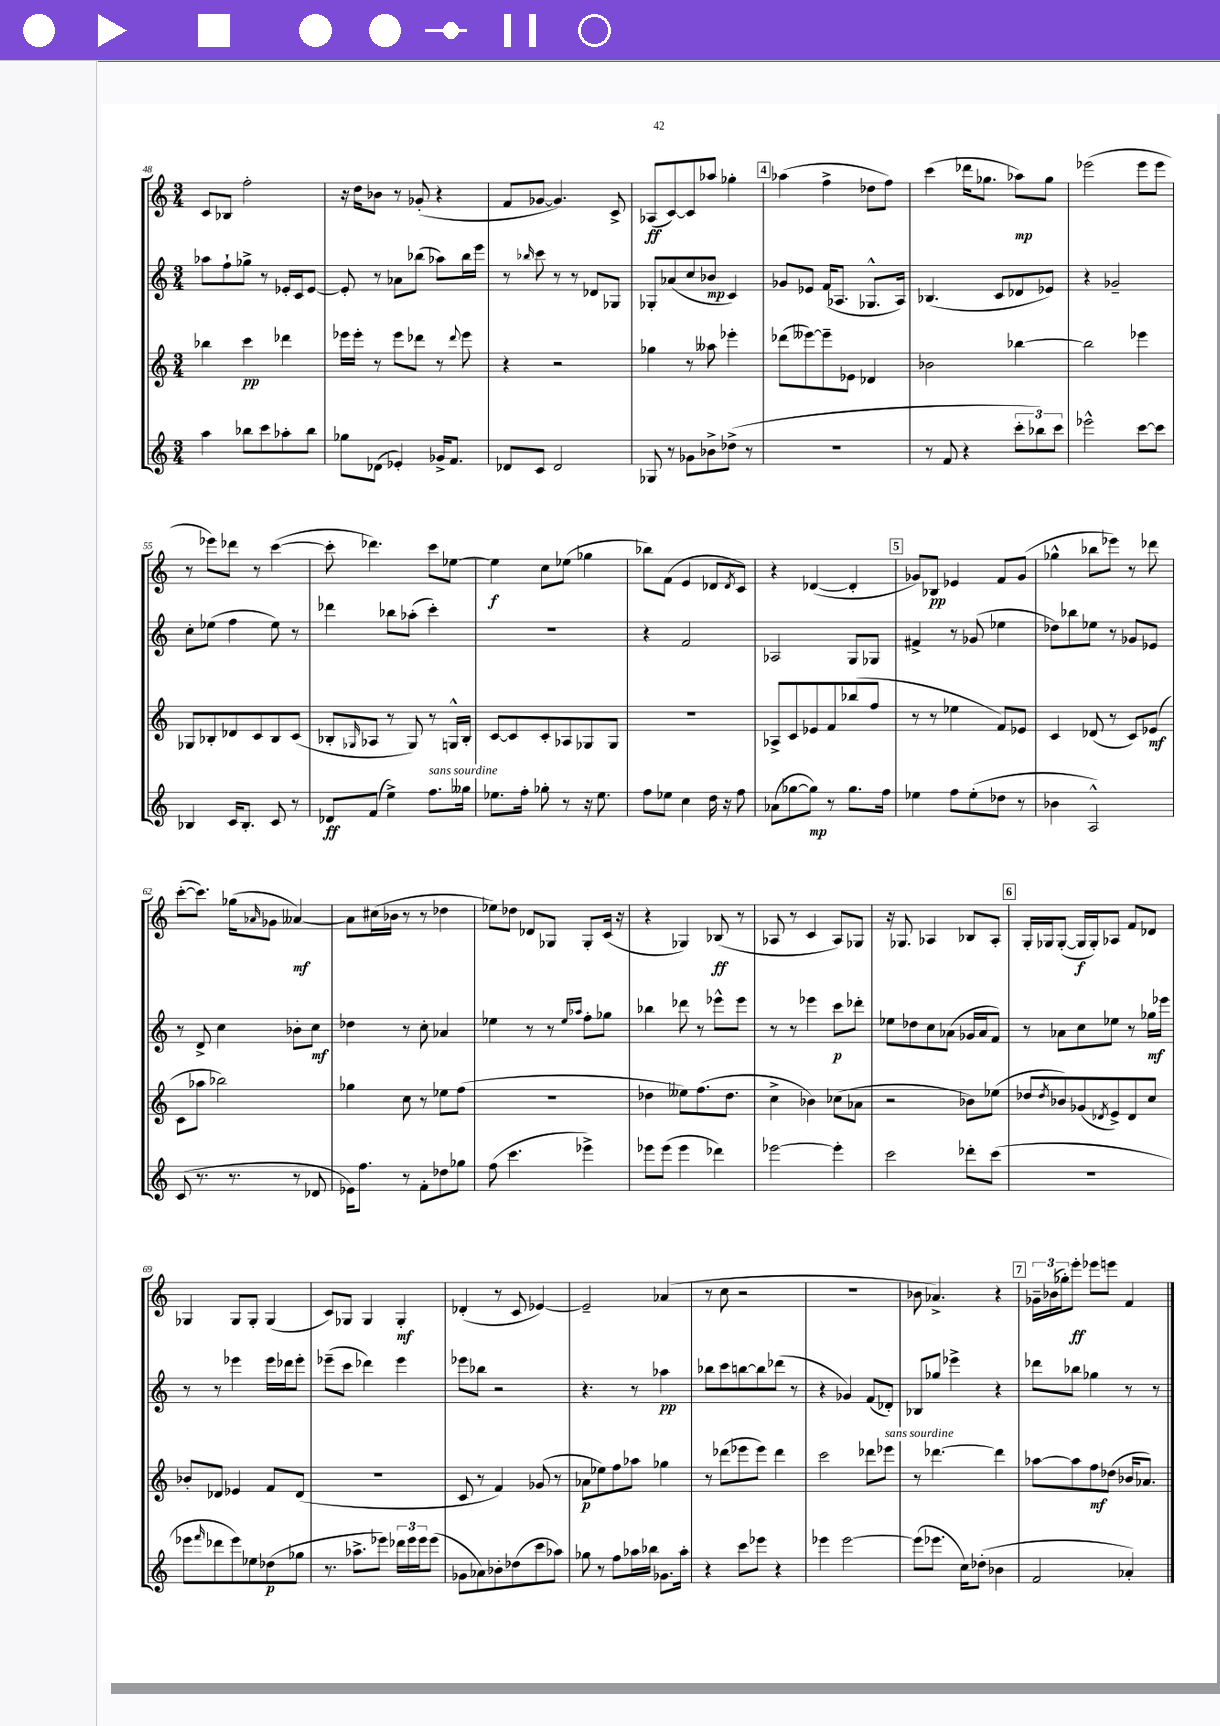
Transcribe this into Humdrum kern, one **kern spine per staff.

**kern	**dynam	**kern	**dynam	**kern	**dynam	**kern	**dynam
*part4	*part4	*part3	*part3	*part2	*part2	*part1	*part1
*staff4	*staff4	*staff3	*staff3	*staff2	*staff2	*staff1	*staff1
*clefG2	*	*clefG2	*	*clefG2	*	*clefG2	*
*k[]	*	*k[]	*	*k[]	*	*k[]	*
*M3/4	*	*M3/4	*	*M3/4	*	*M3/4	*
=48	=48	=48	=48	=48	=48	=48	=48
4aa\	.	4bb-X\	.	8aa-X\L	.	8c/L	.
.	.	.	.	8ff`\	.	8B-X/J	.
8bb-X\L	.	4ccc\	pp	8gg-X^\J	.	2ff'\	.
8ccc\	.	.	.	8r	.	.	.
8aa-X'\	.	4ddd-X\	.	16e-X'/LL	.	.	.
.	.	.	.	16c/J	.	.	.
8bb-\J	.	.	.	[8e-/J	.	.	.
=49	=49	=49	=49	=49	=49	=49	=49
8gg-X\L	.	16eee-X\LL	.	8e-'/]	.	16r	.
.	.	16eee-'\JJ	.	.	.	16dd\KL	.
(8d-X\J	.	8r	.	8r	.	8b-X\J	.
4e-X'/)	.	8eee-\L	.	8a-X\L	.	8r	.
.	.	8ddd-X\J	.	(8bb-X\J	.	(8g-X'/	.
16g-X^/KL	.	8r	.	8aa-X\L)	.	4r	.
8.f/J	.	.	.	.	.	.	.
.	.	8qqddd-/	.	.	.	.	.
.	.	8eee-\	.	16bb-\L	.	.	.
.	.	.	.	16eee\JJ	.	.	.
=50	=50	=50	=50	=50	=50	=50	=50
8d-X/L	.	4r	.	8r	.	8f/L	.
.	.	.	.	16qqbb-X/	.	.	.
8c/J	.	.	.	8ccc\	.	[8g-X/J	.
2d-/	.	2r	.	8r	.	4.g-/])	.
.	.	.	.	8r	.	.	.
.	.	.	.	8d-X/L	.	.	.
.	.	.	.	8G-X/J	.	8c^/	.
=51	=51	=51	=51	=51	=51	=51	=51
8G-X/	.	4gg-X\	.	8G-X'/L	.	(8A-X/L	ff
8r	.	.	.	(8a-X/	.	[8c/)	.
8g-X\L	.	8r	.	8cc/	.	8c/]	.
8b-X^\	.	8aa--X\	.	8b-X/J	mp	8aa-X/J	.
(8dd-X^\J	.	4eee-X'\	.	4c/)	.	4gg-X'\	.
8r	.	.	.	.	.	.	.
!!LO:REH:place=s1:t=4
=52	=52	=52	=52	=52	=52	=52	=52
2.r	.	(8ddd-X\L	.	8g-X/L	.	(4aa-X\	.
.	.	[8eee--X\)	.	8e-X/J	.	.	.
.	.	8eee--~\]	.	(16f/KL	.	4ff^\	.
.	.	.	.	8.A-X/J	.	.	.
.	.	8e-X\J	.	.	.	.	.
.	.	4d-X/	.	8.G-X^^/L	.	8dd-X\L	.
.	.	.	.	.	.	8ff\J)	.
.	.	.	.	16A-/Jk)	.	.	.
=53	=53	=53	=53	=53	=53	=53	=53
8r	.	2b-X\	.	(4.B-X/	.	(4ccc\	.
8f/	.	.	.	.	.	.	.
4r	.	.	.	.	.	16ddd-X\KL	.
.	.	.	.	.	.	8.gg-X\J	.
.	.	.	.	8c/L	.	.	.
12ccc'\L	.	[4bb-X\	.	8d-X/	.	8aa-X\L)	mp
12bb-X\)	.	.	.	.	.	.	.
.	.	.	.	8e-X/J)	.	8gg-\J	.
12ccc\J	.	.	.	.	.	.	.
=54	=54	=54	=54	=54	=54	=54	=54
2eee-X^^\	.	2bb-\]	.	4r	.	(2eee-X\	.
.	.	.	.	2g-X~/	.	.	.
[8ccc\L	.	4eee-X\	.	.	.	8eee-\L	.
8ccc\J]	.	.	.	.	.	8eee-\J	.
!!LO:LB:g=z
=55	=55	=55	=55	=55	=55	=55	=55
4B-X/	.	8G-X/L	.	8cc'\L	.	8r	.
.	.	8B-X'/	.	(8ee-X\J	.	8eee-X\L)	.
16c/KL	.	8d-X/	.	4ff\	.	8ddd-X\J	.
8.B-'/J	.	.	.	.	.	.	.
.	.	8c/	.	.	.	8r	.
8c/	.	8B-/	.	8ee-\)	.	([4ccc\	.
8r	.	(8c/J	.	8r	.	.	.
=56	=56	=56	=56	=56	=56	=56	=56
8d-X/L	ff	8B-X'/L	.	4ddd-X\	.	8ccc'\]	.
.	.	16qqG-X/	.	.	.	.	.
(8f/J	.	8A-X/J	.	.	.	4.ddd-X\)	.
4ee^\)	.	8r	.	8bb-X\L	.	.	.
.	.	8G-/)	.	(8aa-X'\J	.	.	.
!LO:TX:a:i:t=sans sourdine	!	!	!	!	!	!	!
8.ff\L	.	8r	.	4ccc'\)	.	8ccc\L	.
.	.	16Gn^^/LL	.	.	.	[8ee-X\J	.
16gg--X\Jk	.	16B-'/JJ	.	.	.	.	.
=57	=57	=57	=57	=57	=57	=57	=57
8.ee-X\L	.	[8c/L	.	2.r	.	4ee-\]	f
.	.	8c/]	.	.	.	.	.
16ff'\Jk	.	.	.	.	.	.	.
8gg-X'\	.	8c'/	.	.	.	8cc\L	.
8r	.	8A-X/	.	.	.	(8ee-X\J	.
16r	.	8G-X/	.	.	.	4gg-X\	.
8.ee-\	.	.	.	.	.	.	.
.	.	8G-/J	.	.	.	.	.
=58	=58	=58	=58	=58	=58	=58	=58
8ff\L	.	2.r	.	4r	.	8bb-X\L)	.
8ee-X\J	.	.	.	.	.	(8f\J	.
4cc\	.	.	.	2f/	.	4e/	.
16dd\	.	.	.	.	.	8d-X/L	.
16r	.	.	.	.	.	.	.
.	.	.	.	.	.	8qd-/	.
8ff\	.	.	.	.	.	8c/J)	.
=59	=59	=59	=59	=59	=59	=59	=59
(8a-X\L	.	8A-X^/L	.	2A-X/	.	4r	.
[8gg-X\	.	8c/	.	.	.	.	.
8gg-\J])	mp	8e-X/	.	.	.	([4d-X/	.
8r	.	8f/	.	.	.	.	.
8.gg-\L	.	(8bb-X/	.	8G/L	.	4d-'/]	.
.	.	8ff/J	.	8G-X/J	.	.	.
16ff\Jk	.	.	.	.	.	.	.
!!LO:REH:place=s1:t=5
=60	=60	=60	=60	=60	=60	=60	=60
4ee-X\	.	8r	.	4f#X^/	.	8g-X/L)	.
.	.	8r	.	.	.	8B-X/J	pp
8ff\L	.	4ee-X\	.	8r	.	4e-X/	.
(8ee-'\	.	.	.	(8g-X/	.	.	.
8dd-X\J	.	8f/L)	.	4ee-X\	.	8f/L	.
8r	.	8e-X/J	.	.	.	(8g-/J	.
=61	=61	=61	=61	=61	=61	=61	=61
4b-X\	.	4c/	.	8dd-X\L)	.	4gg-X^^\	.
.	.	.	.	8bb-X\	.	.	.
2A^^/)	.	(8d-X/	.	8ee-X\J	.	8bb-X\L	.
.	.	8r	.	8r	.	8eee-X\J)	.
.	.	8c/L)	.	8g-X/L	.	8r	.
.	.	(8e-X/J	mf	8e-X/J	.	8ddd-X\	.
!!LO:LB:g=z
=62	=62	=62	=62	=62	=62	=62	=62
(8c/	.	8c\L	.	8r	.	([8ccc'\L	.
8.r	.	8aa-X\J	.	8d^/	.	8.ccc\J])	.
.	.	2bb-X\)	.	4cc\	.	.	.
8.r	.	.	.	.	.	(16gg-X\KL	.
.	.	.	.	.	.	16qqa-X/	.
.	.	.	.	.	.	8g-X\J	.
8r	.	.	.	8b-X'\L	.	[4a--X/)	mf
8d-X/	.	.	.	8cc\J	mf	.	.
=63	=63	=63	=63	=63	=63	=63	=63
16e-X\KL)	.	4gg-X\	.	4dd-X\	.	8a--\L]	.
8.ff\J	.	.	.	.	.	.	.
.	.	.	.	.	.	(16cc#X\L	.
.	.	.	.	.	.	16b-X\JJ	.
8r	.	8cc\	.	8r	.	8r	.
8f'\L	.	8r	.	8cc'\	.	8r	.
8dd-X\	.	8ee-X\L	.	4a-X/	.	4dd-X\	.
8gg-X\J	.	(8ff\J	.	.	.	.	.
=64	=64	=64	=64	=64	=64	=64	=64
(8ff\	.	2.r	.	4ee-X\	.	8ee-X\L)	.
4.ccc\	.	.	.	.	.	8dd-X\J	.
.	.	.	.	8r	.	8d-X/L	.
.	.	.	.	8r	.	8G-X/J	.
.	.	.	.	16qqee-/LL	.	.	.
.	.	.	.	16qqaa-X/JJ	.	.	.
4eee-X^\)	.	.	.	8ff'\L	.	8G-'/L	.
.	.	.	.	8gg-X\J	.	(16c/Jk	.
.	.	.	.	.	.	16r	.
=65	=65	=65	=65	=65	=65	=65	=65
8eee-X\L	.	4dd-X\	.	4bb-X\	.	4r	.
(8eee-\J	.	.	.	.	.	.	.
4eee-\	.	8ee--X\L)	.	8ddd-X\	.	4G-X/)	.
.	.	(8.ff\	.	8r	.	.	.
4ddd-X\)	.	.	.	8eee-X^^\L	.	(8B-X/	ff
.	.	8.dd-\J	.	.	.	.	.
.	.	.	.	8eee-\J	.	8r	.
=66	=66	=66	=66	=66	=66	=66	=66
[2eee-X\	.	4cc^\	.	8r	.	8A-X/	.
.	.	.	.	8r	.	8r	.
.	.	4b-X\)	.	4eee-X\	.	4c/	.
4eee-'\]	.	(8cc-X\L	.	8ccc\L	p	8A-/L)	.
.	.	8a-X\J	.	8ddd-X'\J	.	8G-X/J	.
=67	=67	=67	=67	=67	=67	=67	=67
2ccc\	.	2r	.	8ee-X\L	.	16r	.
.	.	.	.	.	.	8.G-X/	.
.	.	.	.	8dd-X\	.	.	.
.	.	.	.	8cc\	.	4A-X/	.
.	.	.	.	(8a-X\J	.	.	.
8ddd-X'\L	.	8b-X\L)	.	16g-X/LL	.	8B-X/L	.
.	.	.	.	16a-/J	.	.	.
(8ccc\J	.	(8ee-X\J	.	8f/J)	.	8A-'/J	.
!!LO:REH:place=s1:t=6
=68	=68	=68	=68	=68	=68	=68	=68
2.r	.	8dd-X/L	.	8r	.	16G'/LL	.
.	.	.	.	.	.	16G-X/J	.
.	.	8qdd-/	.	.	.	.	.
.	.	8b-X/)	.	8a-X\L	.	([8G-'/J	.
.	.	(8g-X/	.	8cc\	.	16G-/LL]	f
.	.	.	.	.	.	16G-'/J)	.
.	.	8qd-X/	.	.	.	.	.
.	.	8e^/)	.	8ee-X\J	.	8A-X/J	.
.	.	8d-/	.	8r	.	8f/L	.
.	.	8cc/J	.	16gg-X\LL	mf	8d-X/J	.
.	.	.	.	16eee-X\JJ	.	.	.
!!LO:LB:g=z
=69	=69	=69	=69	=69	=69	=69	=69
8eee-X\L	.	8b-X'/L	.	8r	.	4G-X/	.
16qqfff/	.	.	.	.	.	.	.
8ddd-X\	.	8d-X/J	.	8r	.	.	.
8eee-\)	.	4e-X/	.	4eee-X\	.	8G-/L	.
8ee-X\	.	.	.	.	.	8G-'/J	.
(8dd-X\	p	8f/L	.	16eee-\LL	.	(4G-/	.
.	.	.	.	16ddd-X\J	.	.	.
8gg-X\J	.	(8d-/J	.	8eee-'\J	.	.	.
=70	=70	=70	=70	=70	=70	=70	=70
8.r	.	2.r	.	(8eee-X~\L	.	8c/L)	.
.	.	.	.	8ccc\J	.	8G-X/J	.
8.aa-X^\L	.	.	.	.	.	.	.
.	.	.	.	4ddd-X\)	.	4G-/	.
8eee-X\J)	.	.	.	.	.	.	.
24ddd-X\LL	.	.	.	4eee-\	.	4G-'/	mf
24eee-\	.	.	.	.	.	.	.
24eee-\J	.	.	.	.	.	.	.
(8eee-\J	.	.	.	.	.	.	.
=71	=71	=71	=71	=71	=71	=71	=71
8g-X\L	.	8c/	.	8eee-X\L	.	(4d-X'/	.
8a-X\)	.	8r	.	8bb-X\J	.	.	.
8b-X'\	.	4f/)	.	2r	.	8r	.
(8dd-X\	.	.	.	.	.	8c/	.
8ccc\	.	(8g-X/	.	.	.	[4e-X/)	.
8aa-X\J)	.	8r	.	.	.	.	.
=72	=72	=72	=72	=72	=72	=72	=72
8gg-X\	.	8a-X\L	p	4.r	.	2e-~/]	.
8r	.	8ee-X\)	.	.	.	.	.
8ff\L	.	8ff\	.	.	.	.	.
16aa-X\L	.	8aa-X\J	.	8r	.	.	.
16bb-X\JJ	.	.	.	.	.	.	.
8.g-X\L	.	4gg-X\	.	4aa-X\	pp	(4a-X/	.
16aa-'\Jk	.	.	.	.	.	.	.
=73	=73	=73	=73	=73	=73	=73	=73
4r	.	8r	.	8bb-X\L	.	8r	.
.	.	(8ddd-X\L	.	8ccc\	.	8cc\	.
8ccc\L	.	8eee-X\	.	[8bbn\	.	2r	.
8eee-X\J	.	8eee-\J)	.	8bb\]	.	.	.
4r	.	4ddd-\	.	(8ddd-X\J	.	.	.
.	.	.	.	8r	.	.	.
=74	=74	=74	=74	=74	=74	=74	=74
4eee-X\	.	2ccc\	.	4r	.	2.r	.
[2eee-\	.	.	.	4g-X/)	.	.	.
.	.	8ddd-X\L	.	(8f/L	.	.	.
!	!	!LO:TX:a:i:t=sans sourdine	!	!	!	!	!
.	.	8eee-X\J	.	8d-X'/J)	.	.	.
=75	=75	=75	=75	=75	=75	=75	=75
(8eee-\L]	.	8r	.	8B-X/L	.	8b-X\	.
8.eee-X\J	.	[4.ddd-X\	.	8gg-X/J	.	4.a-X^/)	.
.	.	.	.	4eee-X^\	.	.	.
16cc\KL)	.	.	.	.	.	.	.
(8dd-X'\J	.	.	.	.	.	.	.
4b-X\	.	4ddd-\]	.	4r	.	4r	.
!!LO:REH:place=s1:t=7
=76	=76	=76	=76	=76	=76	=76	=76
2f/	.	[8aa-X\L	.	8ddd-X\L	.	24g-X~\LL	.
.	.	.	.	.	.	(24b-X\	.
.	.	.	.	.	.	24gg-X'\J)	.
.	.	8aa-\]	.	8bb-X\J	.	8eee'\J	ff
.	.	8ff\	mf	4gg-X\	.	8eee-X\L	.
.	.	(8dd-X\J	.	.	.	8eeen\J	.
4a-X'/)	.	16b-X/KL	.	8r	.	4f/	.
.	.	8.a-X/J)	.	.	.	.	.
.	.	.	.	8r	.	.	.
==	==	==	==	==	==	==	==
*-	*-	*-	*-	*-	*-	*-	*-
